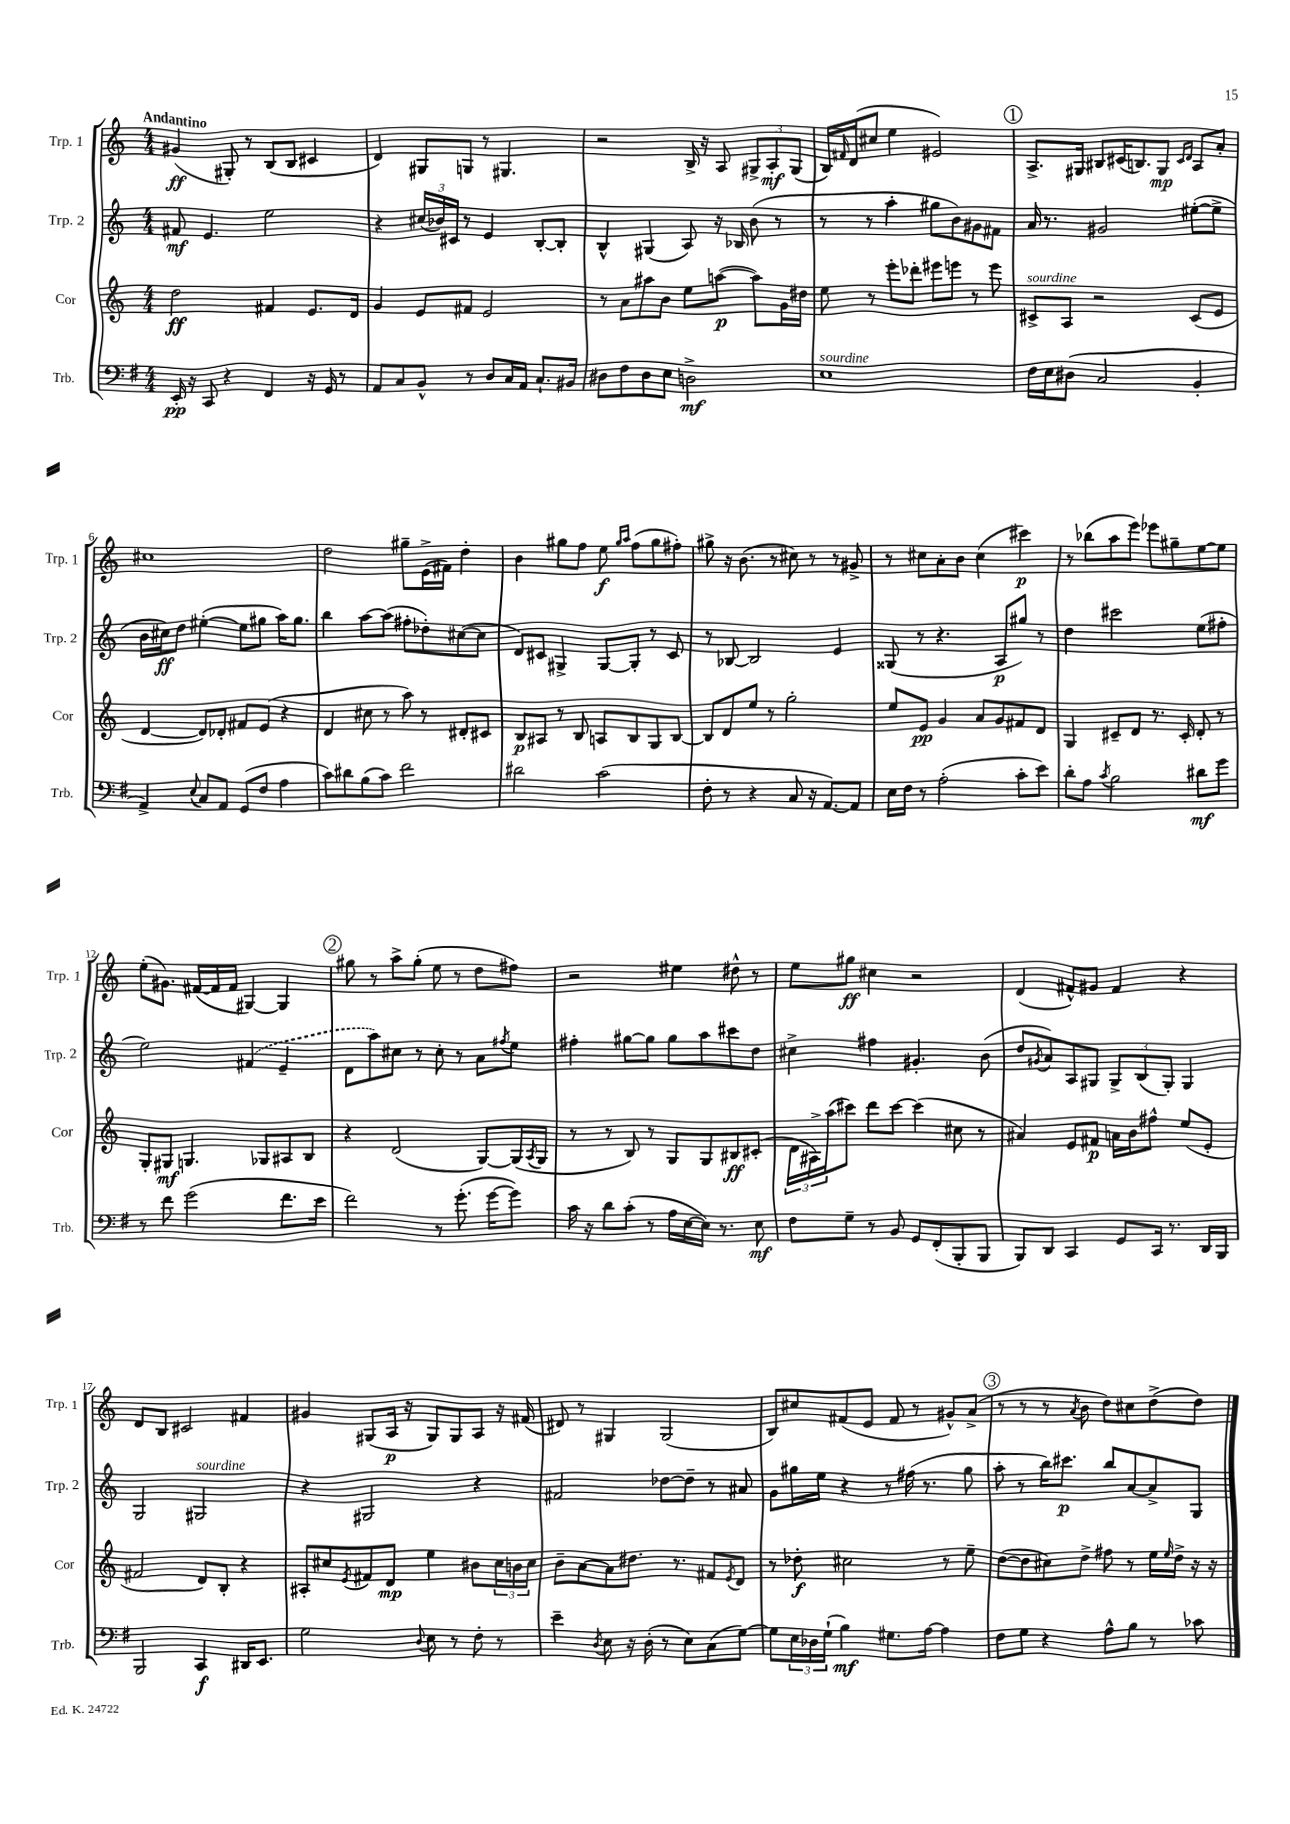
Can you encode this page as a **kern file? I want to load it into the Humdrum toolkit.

**kern	**dynam	**kern	**dynam	**kern	**dynam	**kern	**dynam
*part4	*part4	*part3	*part3	*part2	*part2	*part1	*part1
*staff4	*staff4	*staff3	*staff3	*staff2	*staff2	*staff1	*staff1
*I"Trb.	*	*I"Cor	*	*I"Trp. 2	*	*I"Trp. 1	*
*I'Trb.	*	*I'Cor	*	*I'Trp. 2	*	*I'Trp. 1	*
*clefF4	*	*clefG2	*	*clefG2	*	*clefG2	*
*k[f#]	*	*k[]	*	*k[]	*	*k[]	*
*M4/4	*	*M4/4	*	*M4/4	*	*M4/4	*
=1	=1	=1	=1	=1	=1	=1	=1
!	!	!	!	!	!	!LO:TX:a:B:t=Andantino	!
16EE'/	pp	2dd\	ff	8f#X/	mf	(4g#X/	ff
16r	.	.	.	.	.	.	.
8CC/	.	.	.	4.e/	.	.	.
4r	.	.	.	.	.	8G#X'/)	.
.	.	.	.	.	.	8r	.
4FF#/	.	4f#X/	.	2ee\	.	(8B/L	.
.	.	.	.	.	.	8B/J	.
16r	.	8.e/L	.	.	.	4c#X/	.
16GG/	.	.	.	.	.	.	.
8r	.	.	.	.	.	.	.
.	.	16d/Jk	.	.	.	.	.
=2	=2	=2	=2	=2	=2	=2	=2
8AA/L	.	4g/	.	4r	.	4d/)	.
8C/	.	.	.	.	.	.	.
8BB^^/J	.	8e/L	.	(24cc#X/LL	.	8G#X/L	.
.	.	.	.	24b-X/)	.	.	.
.	.	.	.	24c#X/JJ	.	.	.
8r	.	8f#X/J	.	8r	.	8Gn/J	.
8D/L	.	2e/	.	4e/	.	8r	.
16C/L	.	.	.	.	.	4.G#X/	.
16AA/JJ	.	.	.	.	.	.	.
8.C`/L	.	.	.	[8B'/L	.	.	.
.	.	.	.	8B'/J]	.	.	.
16BB#X/Jk	.	.	.	.	.	.	.
=3	=3	=3	=3	=3	=3	=3	=3
8D#X\L	.	8r	.	4B^^/	.	2r	.
8F#\	.	8a\L	.	.	.	.	.
8D#\	.	8aa#X\	.	(4G#X/	.	.	.
8E\J	.	8b\J	.	.	.	.	.
2Dn^\	mf	8ee\L	.	8A/)	.	16B^/	.
.	.	.	.	.	.	16r	.
.	.	([8aan\J	p	16r	.	8A/	.
.	.	.	.	16B-X/	.	.	.
.	.	8aa\L])	.	(8b\	.	12G#X^/L	.
.	.	.	.	.	.	12A'/	mf
.	.	16g\L	.	8r	.	.	.
.	.	.	.	.	.	(12G#/J	.
.	.	16dd#X\JJ	.	.	.	.	.
=4	=4	=4	=4	=4	=4	=4	=4
!LO:TX:a:i:t=sourdine	!	!	!	!	!	!	!
1E	.	8ee\	.	8r	.	16B/LL)	.
.	.	.	.	.	.	16qqf#X/	.
.	.	.	.	.	.	(16d/J	.
.	.	8r	.	8r	.	8cc#X/J	.
.	.	8eee'\L	.	4aa'\	.	4ee\	.
.	.	8ddd-X'\J	.	.	.	.	.
.	.	8eee#X\L	.	8gg#X\L	.	2e#X/)	.
.	.	8eeen\J	.	8b\)	.	.	.
.	.	8r	.	8g#X\	.	.	.
.	.	8eee\	.	8f#X\J	.	.	.
!!LO:REH:place=s1:t=1
=5	=5	=5	=5	=5	=5	=5	=5
!	!	!LO:TX:a:i:t=sourdine	!	!	!	!	!
16F#\LL	.	8c#X^/L	.	16a/	.	8.A^/L	.
16E\J	.	.	.	8.r	.	.	.
(8D#X\J	.	8A/J	.	.	.	.	.
.	.	.	.	.	.	16G#X/Jk	.
2C/	.	2r	.	2g#X/	.	8B#X/L	.
.	.	.	.	.	.	(16c#X/K	.
.	.	.	.	.	.	8.Bn/)	.
.	.	.	.	.	.	8G#/J	mp
.	.	.	.	.	.	16qqc#/LL	.
.	.	.	.	.	.	16qqd/JJ	.
4BB'/	.	(8c#/L	.	([8ee#X'\L	.	8A/L	.
.	.	8e/J	.	8ee#^\J]	.	8a'/J	.
!!LO:LB:g=z
=6	=6	=6	=6	=6	=6	=6	=6
4AA^/)	.	[4d/	.	16b\LL	.	1cc#X	.
.	.	.	.	16cc#X\J)	ff	.	.
.	.	.	.	8dd\J	.	.	.
8qqE/	.	.	.	.	.	.	.
8C/L	.	8d/L])	.	([4ee#X'\	.	.	.
8AA/J	.	8d-X'/J	.	.	.	.	.
(8GG/L	.	8f#X/L	.	8ee#\L]	.	.	.
8F#/J	.	(8e/J	.	8gg#X\J	.	.	.
4A\	.	4r	.	16aa\KL)	.	.	.
.	.	.	.	8.gg#\J	.	.	.
=7	=7	=7	=7	=7	=7	=7	=7
8c\L)	.	4d/	.	4bb\	.	2dd\	.
8d#X\	.	.	.	.	.	.	.
(8B\	.	8cc#X\	.	[8aa\L	.	.	.
8c\J)	.	8r	.	(8aa\J]	.	.	.
2f#\	.	8aa\)	.	8ff#X'\L	.	8gg#X~\L	.
.	.	8r	.	8dd-X'\)	.	(16e^\L	.
.	.	.	.	.	.	16f#X\JJ)	.
.	.	8d#X'/L	.	([8cc#X\	.	4dd'\	.
.	.	8c#X/J	.	8cc#\J]	.	.	.
=8	=8	=8	=8	=8	=8	=8	=8
2d#X\	.	8B/L	p	8d/L)	.	4b\	.
.	.	8A#X/J	.	8c#X/J	.	.	.
.	.	8r	.	4G#X^/	.	8gg#X\L	.
.	.	8B/	.	.	.	8ff\J	.
(2c\	.	8An/L	.	[8G#/L	.	8ee\	f
.	.	.	.	.	.	16qqgg#/LL	.
.	.	.	.	.	.	16qqaa/JJ	.
.	.	8B/	.	8G#'/J]	.	(8ff\L	.
.	.	8G/	.	8r	.	8gg#\	.
.	.	[8B/J	.	8c#/	.	8ff#X'\J)	.
=9	=9	=9	=9	=9	=9	=9	=9
8F#'\	.	8B/L]	.	8r	.	8gg#X^\	.
8r	.	8d/	.	[8B-X/	.	16r	.
.	.	.	.	.	.	(8.b\	.
4r	.	8ee/J	.	2B-/]	.	.	.
.	.	8r	.	.	.	8r	.
8C/	.	2gg'\	.	.	.	8cc#X\)	.
16r	.	.	.	.	.	8r	.
[8.AA/L)	.	.	.	.	.	.	.
.	.	.	.	4e/	.	8r	.
8AA/J]	.	.	.	.	.	8g#X^/	.
=10	=10	=10	=10	=10	=10	=10	=10
16E\LL	.	8ee/L	.	(8G##X/	.	8r	.
16F#\JJ	.	.	.	.	.	.	.
8r	.	8e/J	pp	8r	.	8cc#X\L	.
(2A'\	.	4g/	.	4.r	.	8a'\	.
.	.	.	.	.	.	8b\J	.
.	.	8a/L	.	.	.	(4cc#\	.
.	.	8g/	.	8A/L	p	.	.
8c'\L	.	8f#X/	.	8gg#X/J)	.	4ccc#X\)	p
8e\J)	.	8d/J	.	8r	.	.	.
=11	=11	=11	=11	=11	=11	=11	=11
8d'\L	.	4G/	.	4dd\	.	8r	.
8A\J	.	.	.	.	.	(8bb-X\L	.
8qc/	.	.	.	.	.	.	.
2B\	.	8c#X~/L	.	2ccc#X\	.	8aa\	.
.	.	8d/J	.	.	.	8eee\J)	.
.	.	8.r	.	.	.	8eee-X\L	.
.	.	.	.	.	.	8gg#X~\	.
.	.	16c#'/	.	.	.	.	.
8d#X\L	mf	8d'/	.	(8ee\L	.	[8ee\	.
8g\J	.	8r	.	8ff#X'\J	.	8ee\J]	.
!!LO:LB:g=z
=12	=12	=12	=12	=12	=12	=12	=12
8r	.	8G'/L	.	2ee\)	.	(8ee'\L	.
8f#\	.	8G#X/J	mf	.	.	8.g#X\J)	.
(2g\	.	4.Gn/	.	.	.	.	.
.	.	.	.	.	.	([16f#X/LL	.
.	.	.	.	.	.	16f#/]	.
.	.	.	.	.	.	16f#/JJ	.
.	.	.	.	(4f#X/	.	[4G#X/)	.
.	.	8G-X/L	.	.	.	.	.
8.f#\L	.	8A#X/	.	4e~/	.	4G#/]	.
.	.	8B/J	.	.	.	.	.
16e\Jk	.	.	.	.	.	.	.
!!LO:REH:place=s1:t=2
=13	=13	=13	=13	=13	=13	=13	=13
2f#\)	.	4r	.	8d\L	.	8gg#X\	.
.	.	.	.	8aa\)	.	8r	.
.	.	(2d/	.	8cc#X\J	.	8aa^\L	.
.	.	.	.	8r	.	(8gg#'\J	.
8r	.	.	.	8cc#'\	.	8ee\	.
(8.g'\	.	.	.	8r	.	8r	.
.	.	[8G/L)	.	8a\L	.	8dd\L	.
[16g\KL	.	.	.	.	.	.	.
.	.	.	.	8qff#X/	.	.	.
8g\J])	.	(16G/L]	.	8ee\J	.	8ff#X\J)	.
.	.	8qA/	.	.	.	.	.
.	.	16G/JJ	.	.	.	.	.
=14	=14	=14	=14	=14	=14	=14	=14
16c\	.	8r	.	4ff#X'\	.	2r	.
16r	.	.	.	.	.	.	.
8d\L	.	8r	.	.	.	.	.
(8c'\J	.	8B/)	.	[8gg#X\L	.	.	.
8r	.	8r	.	8gg#\J]	.	.	.
16A\LL	.	8G/L	.	8gg#\L	.	4ee#X\	.
[16E\	.	.	.	.	.	.	.
16E\JJ])	.	8G/	.	8aa\	.	.	.
8.r	.	.	.	.	.	.	.
.	.	8B#X/	ff	8ccc#X\	.	8dd#X^^\	.
8E\	mf	(8c#X'/J	.	8dd\J	.	8r	.
=15	=15	=15	=15	=15	=15	=15	=15
8F#\L	.	24d\LL	.	4cc#X^\	.	8ee\L	.
.	.	24A#X^\)	.	.	.	.	.
.	.	(24aa\J	.	.	.	.	.
8G~\J	.	8ccc#X\J)	.	.	.	8gg#X\J	ff
8r	.	8ddd\L	.	4ff#X\	.	4cc#X\	.
8BB/	.	[8ccc#\J	.	.	.	.	.
8GG/L	.	(4ccc#\]	.	4.g#X'/	.	2r	.
(8FF#'/	.	.	.	.	.	.	.
8BBB'/	.	8cc#X\	.	.	.	.	.
8BBB/J	.	8r	.	(8b\	.	.	.
=16	=16	=16	=16	=16	=16	=16	=16
8BBB/L)	.	4a#X/)	.	8dd/L	.	(4d/	.
.	.	.	.	8qg#X/	.	.	.
8DD/J	.	.	.	8a/)	.	.	.
4CC/	.	8e/L	.	8A/	.	8f#X^^/L)	.
.	.	8f#X/J	p	8G#X/J	.	8g#X/J	.
8GG/L	.	16an\LL	.	12G#^/L	.	4f#/	.
.	.	16b\J	.	.	.	.	.
.	.	.	.	(12B/	.	.	.
16CC/Jk	.	8ff#X^^\J	.	.	.	.	.
.	.	.	.	12G#'/J)	.	.	.
8.r	.	.	.	.	.	.	.
.	.	(8ee/L	.	4G#/	.	4r	.
16DD/LL	.	8e'/J	.	.	.	.	.
16BBB/JJ	.	.	.	.	.	.	.
!!LO:LB:g=z
=17	=17	=17	=17	=17	=17	=17	=17
2BBB/	.	2f#X/	.	2G/	.	8d/L	.
.	.	.	.	.	.	8B/J	.
.	.	.	.	.	.	2c#X/	.
!	!	!	!	!LO:TX:a:i:t=sourdine	!	!	!
4CC/	f	8d/L)	.	2G#X/	.	.	.
.	.	8B'/J	.	.	.	.	.
16DD#X/KL	.	4r	.	.	.	4f#X/	.
8.EE/J	.	.	.	.	.	.	.
=18	=18	=18	=18	=18	=18	=18	=18
2G\	.	8A#X'/L	.	4r	.	4g#X/	.
.	.	8cc#X/	.	.	.	.	.
.	.	8qe/	.	.	.	.	.
.	.	8f#X/	.	2G#X/	.	(8G#X/L	.
.	.	8d/J	mp	.	.	16A/Jk	p
.	.	.	.	.	.	16r	.
8qqD/	.	.	.	.	.	.	.
8E\	.	4ee\	.	.	.	8G#/L)	.
8r	.	.	.	.	.	8G#/	.
8F#'\	.	8b#X\L	.	4r	.	8A/J	.
8r	.	24cc#\L	.	.	.	16r	.
.	.	24bn\	.	.	.	.	.
.	.	.	.	.	.	(16f#X/	.
.	.	24cc#\JJ	.	.	.	.	.
=19	=19	=19	=19	=19	=19	=19	=19
4e~\	.	8b~\L	.	2f#X/	.	8d#X/)	.
.	.	[8a\	.	.	.	8r	.
8qD/	.	.	.	.	.	.	.
8E\	.	8a\]	.	.	.	4G#X/	.
16r	.	8.dd#X\J	.	.	.	.	.
(16D'\	.	.	.	.	.	.	.
8r	.	.	.	[8dd-X\L	.	(2G#/	.
.	.	8.r	.	.	.	.	.
8E\L)	.	.	.	8dd-~\J]	.	.	.
(8C\	.	8f#X/L	.	8r	.	.	.
.	.	8qe/	.	.	.	.	.
[8G\J)	.	8d/J	.	8a#X/	.	.	.
=20	=20	=20	=20	=20	=20	=20	=20
8G\L]	.	8r	.	8g\L	.	8B/L)	.
24E\L	.	8dd-X'\	f	16gg#X\L	.	8cc#X/	.
24D-X\	.	.	.	.	.	.	.
.	.	.	.	16ee\JJ	.	.	.
(24G`\JJ	.	.	.	.	.	.	.
4B\)	mf	2cc#X\	.	4r	.	(8f#X/	.
.	.	.	.	.	.	8e/J	.
8.G#X\L	.	.	.	8r	.	8f#/	.
.	.	.	.	(16ff#X\	.	8r	.
[16A\Jk	.	.	.	8.r	.	.	.
4A\]	.	8r	.	.	.	8g#X^^/L)	.
.	.	8ee~\	.	8gg#\	.	(8a^/J	.
!!LO:REH:place=s1:t=3
=21	=21	=21	=21	=21	=21	=21	=21
8F#\L	.	([8dd\L	.	8aa'\	.	8r	.
8G\J	.	8dd\]	.	8r	.	8r	.
4r	.	8cc#X\)	.	16bb\KL)	.	8r	.
.	.	.	.	8.ccc#X\J	p	.	.
.	.	.	.	.	.	8qa/	.
.	.	8dd^\J	.	.	.	8b\	.
8A^^\L	.	8ff#X\	.	8bb/L	.	8dd\L)	.
8B\J	.	8r	.	[8a/	.	8cc#X\	.
8r	.	16ee\LL	.	8a^/]	.	(8dd^\	.
.	.	16qqee/	.	.	.	.	.
.	.	16dd^\JJ	.	.	.	.	.
8c-X\	.	16r	.	8G/J	.	8dd\J)	.
.	.	16r	.	.	.	.	.
==	==	==	==	==	==	==	==
*-	*-	*-	*-	*-	*-	*-	*-
